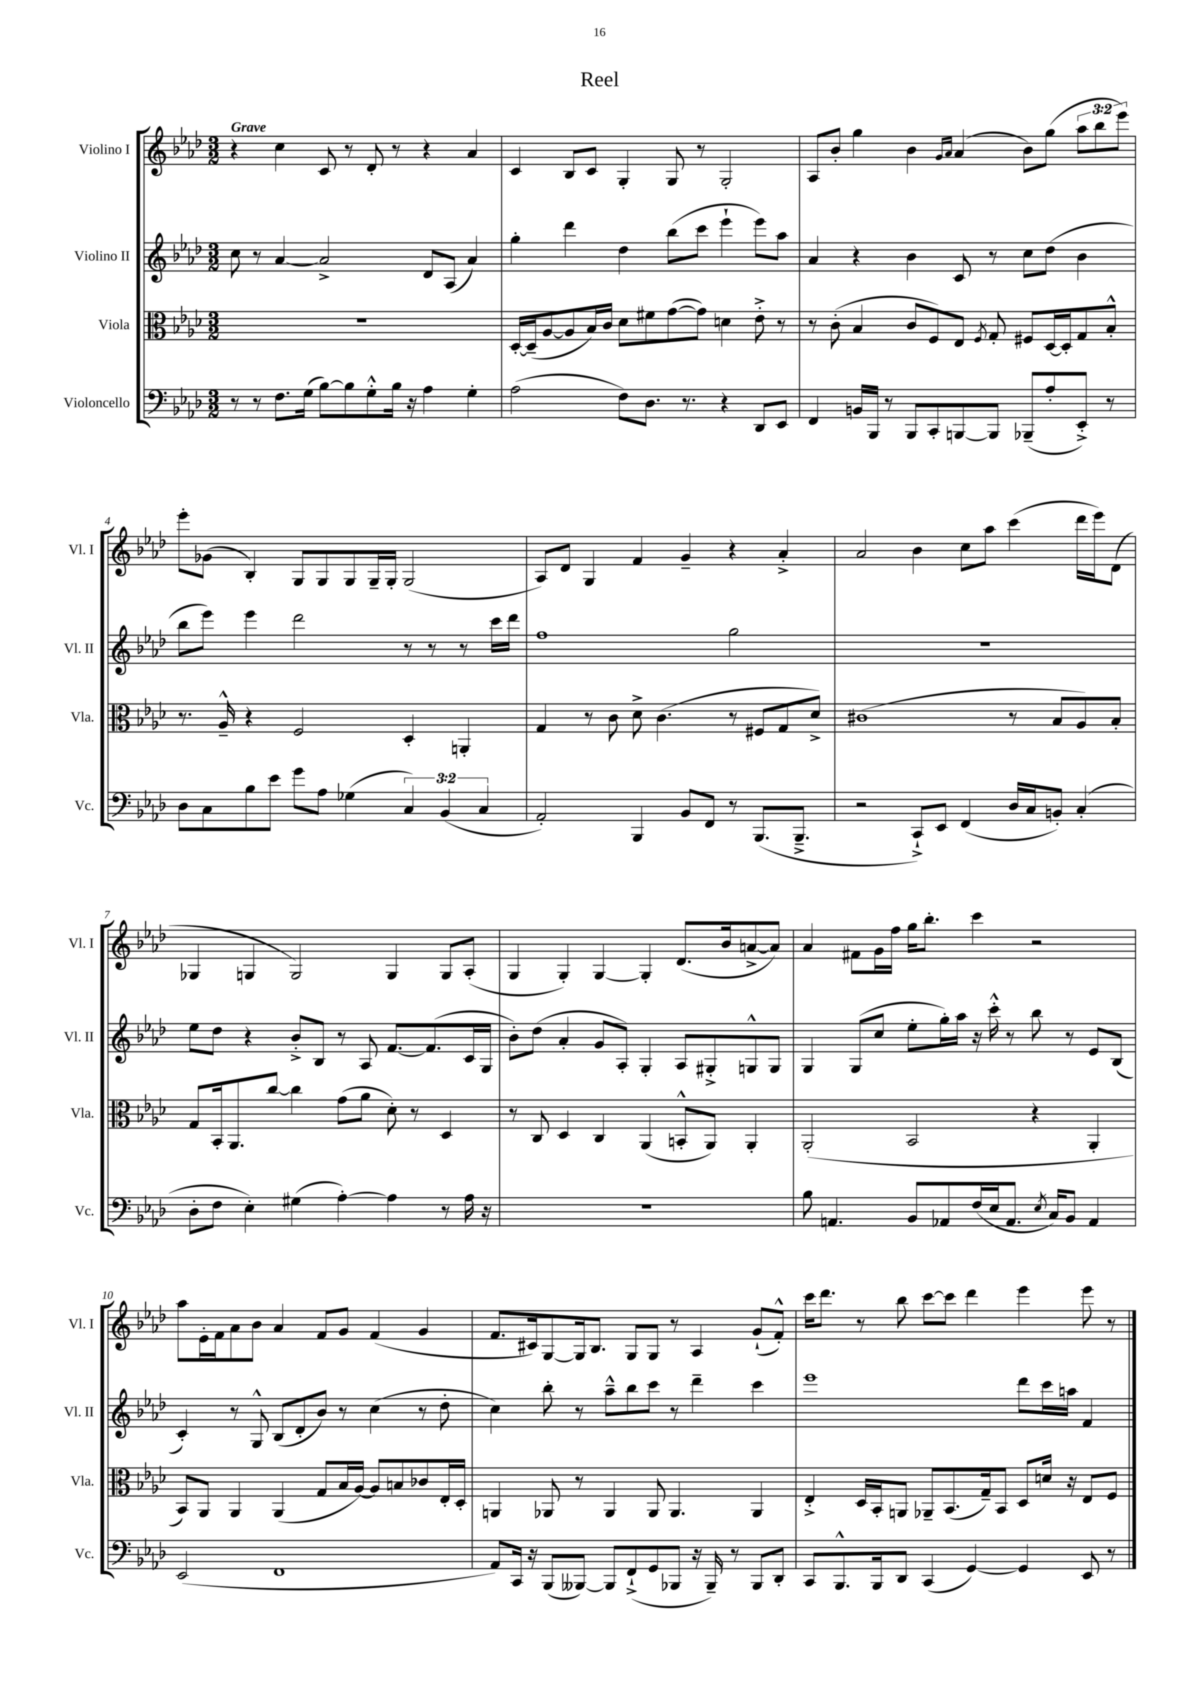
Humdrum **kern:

**kern	**kern	**kern	**kern
*part4	*part3	*part2	*part1
*staff4	*staff3	*staff2	*staff1
*I"Violoncello	*I"Viola	*I"Violino II	*I"Violino I
*I'Vc.	*I'Vla.	*I'Vl. II	*I'Vl. I
*clefF4	*clefC3	*clefG2	*clefG2
*k[b-e-a-d-]	*k[b-e-a-d-]	*k[b-e-a-d-]	*k[b-e-a-d-]
*M3/2	*M3/2	*M3/2	*M3/2
=1	=1	=1	=1
!	!	!	!LO:TX:a:B:t=Grave
8r	1.r	8cc\	4r
8r	.	8r	.
8.F\L	.	[4a-/	4cc\
(16G\Jk	.	.	.
[8B-\L)	.	2a-^/]	8c/
8B-\]	.	.	8r
8G'^^\	.	.	8d-'/
16B-\Jk	.	.	8r
16r	.	.	.
4A-\	.	8d-/L	4r
.	.	(8A-/J	.
4G'\	.	4a-/)	4a-/
=2	=2	=2	=2
(2A-\	[16D-'/LL	4gg'\	4c/
.	(16D-~/J]	.	.
.	[8A-/	.	.
.	8A-/]	4ddd-\	8B-/L
.	16B-/L)	.	8c/J
.	16c/JJ	.	.
8F\L)	8d-\L	4dd-\	4G'/
8.D-\J	8f#X\	.	.
.	([8g\	(8bb-\L	8G/
8.r	.	.	.
.	8g\J])	8ccc\J	8r
4r	4dn\	4eee-`\	2G'/
8DD-/L	8e-'^\	8eee-\L)	.
8EE-/J	8r	8aa-\J	.
=3	=3	=3	=3
4FF/	8r	4a-/	8A-/L
.	(8c'\	.	8b-'/J
16BBn/LL	4B-/	4r	4gg\
16BBB-/JJ	.	.	.
8r	.	.	.
8BBB-/L	8c/L	4b-\	4b-\
8CC'/	8F/)	.	.
.	.	.	16qqg/LL
.	.	.	16qqa-/JJ
[8BBBn/	8E-/J	8c/	(4a-/
.	8qF/	.	.
8BBB/J]	8G'/	8r	.
(8BBB-X~/L	8F#X/L	8cc\L	8b-\L)
8A-'/	[16D-/L	(8dd-\J	(8gg\J
.	16D-'/J]	.	.
8EE-'^/J)	8G/	4b-\	12aa-\L
.	.	.	12bb-\
8r	8B-'^^/J	.	.
.	.	.	12eee-\J)
!!LO:LB:g=z
=4	=4	=4	=4
8D-\L	8.r	8bb-\L	8eee-'\L
8C\	.	8eee-\J)	(8g-X\J
.	16A-~^^/	.	.
8B-\	4r	4eee-\	4B-'/)
8e-\J	.	.	.
8g\L	2F/	2ddd-\	8G/L
8A-\J	.	.	8G/
(4G-X\	.	.	8G/
.	.	.	16G~/L
.	.	.	16G'/JJ
6C/)	4D-'/	8r	(2G/
.	.	8r	.
(6BB-/	.	.	.
.	4AAn'/	8r	.
6C/	.	.	.
.	.	16ccc\LL	.
.	.	16ddd-\JJ	.
=5	=5	=5	=5
2AA-'/)	4G/	1ff	8A-/L)
.	.	.	8d-/J
.	8r	.	4G/
.	8c\	.	.
4BBB-/	8d-^\	.	4f/
.	(4.c\	.	.
8BB-/L	.	.	4g~/
8FF/J	.	.	.
8r	8r	2gg\	4r
(8.BBB-/L	8F#X/L	.	.
.	8G/	.	4a-'^/
8.BBB-~^/J	.	.	.
.	8d-^/J)	.	.
=6	=6	=6	=6
2r	(1c#X	1.r	2a-/
8CC`^/L)	.	.	4b-\
8EE-/J	.	.	.
(4FF/	.	.	8cc\L
.	.	.	8aa-\J
16D-/LL	8r	.	(4ccc\
16C/J	.	.	.
8BBn'/J)	8B-/L	.	.
(4C'/	8A-/)	.	16ddd-\LL
.	.	.	16eee-\J)
.	8B-'/J	.	(8d-\J
!!LO:LB:g=z
=7	=7	=7	=7
8D-'\L	8G/L	8ee-\L	4G-X/
8F\J	16BB-'/k	8dd-\J	.
.	8.AA-/	.	.
4E-'\)	.	4r	4Gn/
.	[8cc/J	.	.
(4G#X\	4cc\]	8b-'^/L	2G/)
.	.	8B-/J	.
[4A-'\)	(8g\L	8r	.
.	8a-\J	8A-/	.
4A-\]	8d-'\)	[8.f/L	4G/
.	8r	.	.
.	.	(8.f/]	.
8r	4D-/	.	8G/L
16A-\	.	16c/L	(8A-'/J
16r	.	16G/JJ	.
=8	=8	=8	=8
1.r	8r	8b-'\L)	4G/
.	8C/	(8dd-\J	.
.	4D-/	4a-'/	4G'/)
.	4C/	8g/L	[4G/
.	.	8A-'/J)	.
.	(4AA-/	4G'/	4G'/]
.	8BBn'^^/L	8A-/L	(8.d-/L
.	8AA-/J)	8G#X'^/	.
.	.	.	16b-/k
.	4AA-'/	8Gn^^/	[8an^/
.	.	8G/J	8a/J])
=9	=9	=9	=9
8B-\	(2AA-'/	4G/	4a-/
4.AAn/	.	.	.
.	.	(8G/L	8f#X\L
.	.	8cc/J	16g\L
.	.	.	16ff\JJ
8BB-/L	2BB-/	8ee-'\L	16gg\KL
.	.	.	8.bb-'\J
8AA-X/	.	16gg'\L)	.
.	.	16aa-\JJ	.
(16F/L	.	16r	4ccc\
16E-/J	.	16ccc'^^\	.
8.AA-/J	.	8r	.
.	4r	8bb-\	2r
8qE-/	.	.	.
16C/KL)	.	.	.
8BB-/J	.	8r	.
4AA-/	4AA-'/	8e-/L	.
.	.	(8B-/J	.
!!LO:LB:g=z
=10	=10	=10	=10
(2EE-/	8BB-/L)	4c'/)	8aa-\L
.	8AA-/J	.	16e-'\L
.	.	.	16f\J
.	4AA-/	8r	8a-\
.	.	8G^^/	8b-\J
1FF	(4AA-/	(8B-/L	4a-/
.	.	8d-'/	.
.	8G/L	8b-/J)	8f/L
.	16B-/L	8r	8g/J
.	[16A-/JJ)	.	.
.	8A-/L]	(4cc\	(4f/
.	8Bn/	.	.
.	8c-X/	8r	4g/
.	16E-'/L	8dd-'\	.
.	16D-'/JJ	.	.
=11	=11	=11	=11
8AA-/L)	4AAn/	4cc\)	8.f/L
16CC/Jk	.	.	.
16r	.	.	16c#X/k)
(8BBB-/L	8AA-X/	8bb-'\	[8G/
[8BBB--X/J)	8r	8r	16G/k]
.	.	.	8.B-/J
8BBB--/L]	4AA-/	8aa-~^^\L	.
(8FF`^/	.	8bb-\	8G/L
8GG/	8AA-/	8ccc\J	8G/J
8BBB-X/J	4.AA-/	8r	8r
16r	.	4ddd-~\	4A-/
16BBB-~/)	.	.	.
8r	.	.	.
8BBB-/L	4AA-/	4ccc\	(8g`/L
8DD-'/J	.	.	8f'^^/J)
=12	=12	=12	=12
8CC/L	4E-'^/	1eee-	16ccc\KL
.	.	.	8.ddd-\J
8.BBB-^^/	.	.	.
.	16D-/LL	.	8r
16BBB-/k	16BB-'/J	.	.
8DD-/J	8AAn/J	.	8bb-\
(4CC/	8AA-X~/L	.	[8ccc\L
.	(8.BB-/	.	8ccc\J]
[4GG/)	.	.	4ddd-\
.	16G~/k)	.	.
.	8BB-/J	.	.
4GG/]	8D-/L	8ddd-\L	4eee-\
.	16dn/Jk	16ccc\L	.
.	16r	16aan\JJ	.
8EE-/	8E-/L	4f/	8eee-\
8r	8F/J	.	8r
==	==	==	==
*-	*-	*-	*-
